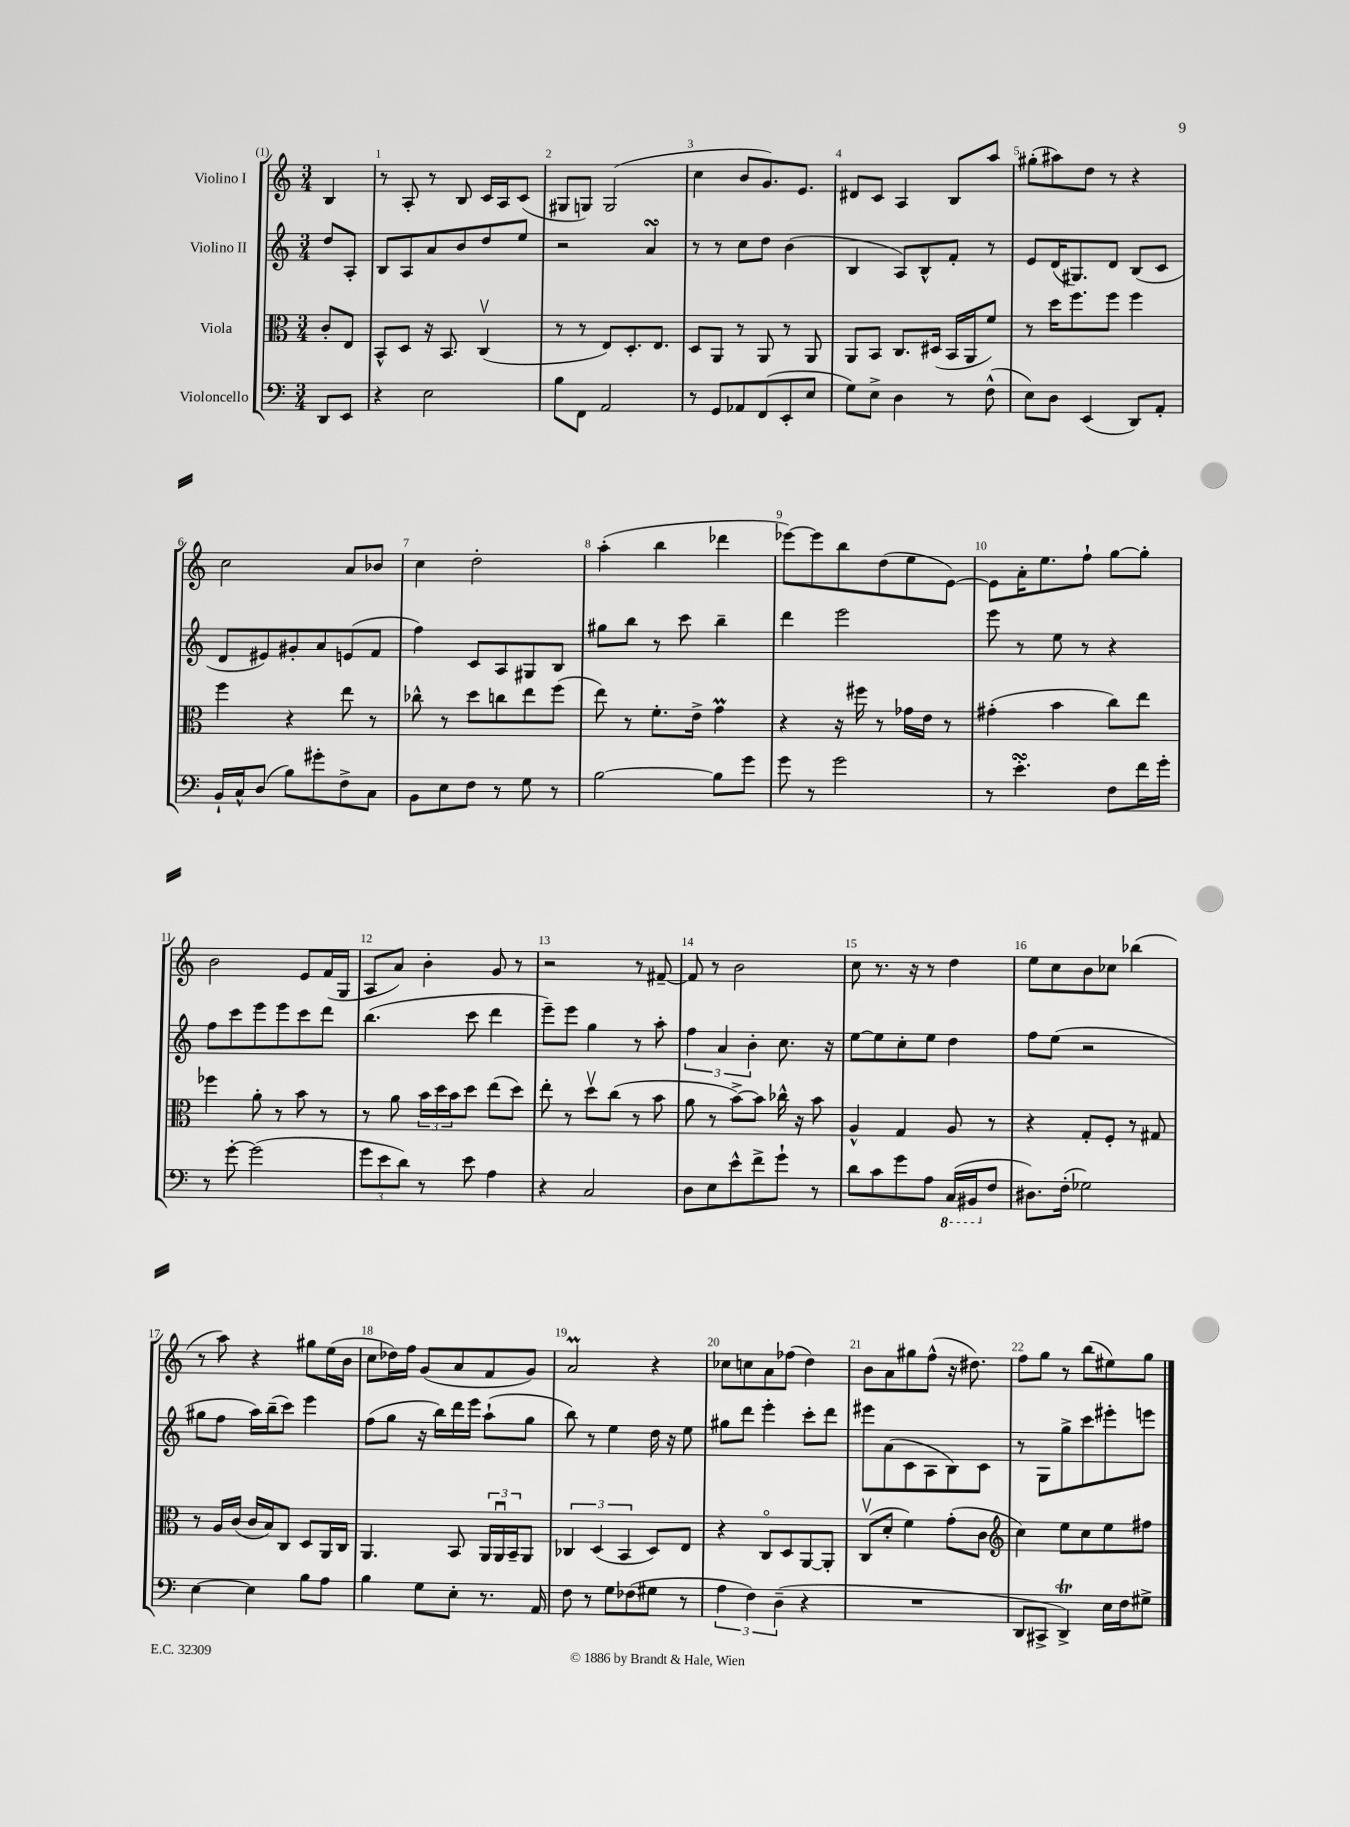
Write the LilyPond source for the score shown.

<<
\new StaffGroup <<
\new Staff = "s0" \with { instrumentName = "Violino I" } {
    \clef treble \key c \major \numericTimeSignature \time 3/4 \partial 4
    b4 |
    r8 a8-. r8 b8 c'16 a16 c'8( |
    gis8 g8) g2( |
    c''4 b'8 g'8.) e'8. |
    dis'8 c'8 a4 b8 a''8 |
    gis''8-.( ais''8) d''8 r8 r4 |
    c''2 a'8 bes'8 |
    c''4 d''2-. |
    a''4-.( b''4 des'''4 |
    ees'''8~) ees'''8 b''8 d''8( e''8 e'8~) |
    e'8 a'16-. e''8. f''8-! g''8~ g''8-. |
    b'2 e'8 f'16( g16 |
    a8 a'8) b'4-. g'8 r8 |
    r2 r8 fis'8~-- |
    fis'8 r8 b'2 |
    c''8 r8. r16 r8 d''4 |
    e''8 c''8 b'8 ces''8 bes''4( |
    r8 a''8) r4 gis''8 e''16( b'16 |
    c''8 des''16) f''16 g'8( a'8 f'8 g'8) |
    a'2\prall r4 |
    ces''8 c''8 a'8 fes''8( d''4) |
    b'8 a'8 gis''8 f''8-^( r16 dis''8.) |
    f''8 g''8 r8 b''8( eis''8) g''8 \bar "|." |
}
\new Staff = "s1" \with { instrumentName = "Violino II" } {
    \clef treble \key c \major \numericTimeSignature \time 3/4 \partial 4
    d''8 a8-. |
    b8 a8 a'8 b'8 d''8 e''8 |
    r2 a'4\turn |
    r8 r8 c''8 d''8 b'4( |
    b4 a8) b8-^ f'8-. r8 |
    e'8 d'16( gis8.) d'8 b8( c'8 |
    d'8 eis'8) gis'8-. a'8 e'8( f'8 |
    f''4) c'8 a8 gis8 b8 |
    gis''8 b''8 r8 c'''8 b''4-- |
    d'''4 e'''2 |
    e'''8 r8 e''8 r8 r4 |
    f''8 c'''8 e'''8 e'''8 c'''8 d'''8 |
    b''4.( c'''8 d'''4 |
    e'''8--) e'''8 g''4 r8 a''8-. |
    \tuplet 3/2 { f''4 a'4 b'4-. } c''8. r16 |
    e''8~ e''8 c''8-. e''8 d''4 |
    f''8 e''8( r2 |
    gis''8 f''8 a''16) b''16--( c'''8) e'''4 |
    f''8( g''8 r16 b''16) d'''16 e'''16 a''8-!( g''8 |
    b''8) r8 e''4 d''16 r16 e''8 |
    gis''8 d'''8 e'''4-. c'''8-. d'''8 |
    eis'''8 a'8( c'8 a8 b8) c'8 |
    r8 g8 g''8-> c'''8 eis'''8-. e'''8 \bar "|." |
}
\new Staff = "s2" \with { instrumentName = "Viola" } {
    \clef alto \key c \major \numericTimeSignature \time 3/4 \partial 4
    c'8-. e8 |
    b,8-^ d8 r16 b,8. c4\upbow( |
    r8 r8 e8) d8.-. e8. |
    d8 a,8 r8 a,8 r8 a,8 |
    a,8 b,8 c8. dis16( b,16 a,16 f'8) |
    r8 d''16 f''8. f''8 f''4 |
    f''4 r4 e''8 r8 |
    ces''8-^ r8 d''8 c''8 e''8 f''8( |
    e''8) r8 f'8.-. e'16-> g'4\prall |
    r4 r16 fis''16 r8 ges'16 e'16 r8 |
    gis'4-.( b'4 c''8) e''8 |
    fes''4 a'8-. r8 b'8 r8 |
    r8 a'8 \tuplet 3/2 { b'16 d''16 b'16 } d''8 e''8( d''8) |
    e''8-. r8 d''8\upbow c''8( r8 b'8 |
    a'8 r8 b'8~->) b'8 ces''16-^ r16 b'8 |
    a4-^ g4 a8 r8 |
    r4 g8-. f8-. r8 gis8 |
    r8 a16 c'16( c'16 b16) c8 d8 a,16 c16 |
    a,4. b,8 \tuplet 3/2 { a,16 a,16\downbow b,16-- } a,8 |
    \tuplet 3/2 { ces4 d4( b,4 } d8) e8 |
    r4 c8\flageolet d8 a,8~ a,8-. |
    c8\upbow( d'8-. f'4) g'8-.( c'8 |
    \clef treble c''4) e''8 c''8 e''8 fis''8 \bar "|." |
}
\new Staff = "s3" \with { instrumentName = "Violoncello" } {
    \clef bass \key c \major \numericTimeSignature \time 3/4 \partial 4
    d,8 e,8 |
    r4 e2 |
    b8 f,8 a,2 |
    r8 g,8 aes,8 f,8( e,8-. e8 |
    g8) e8-> d4 r8 f8-^( |
    e8) d8 e,4( d,8) a,8-. |
    b,16-! c16-^ d8( b8) gis'8-. f8-> c8 |
    b,8 e8 f8 r8 g8 r8 |
    b2~ b8 g'8 |
    g'8 r8 g'2 |
    r8 e'4.-.\turn f8 f'16 g'16-. |
    r8 g'8~-. g'2( |
    \tuplet 3/2 { g'8 e'8 d'8) } r8 e'8 a4 |
    r4 c2 |
    d8 e8 e'8-^ f'8-> g'8-! r8 |
    d'8 c'8 g'8 a8 \ottava #-1 c,16( bis,,16 \ottava #0 f8 |
    dis8.) f16-.( ges2) |
    e4~ e4 b8 a8 |
    b4 g8 e8-. r8. a,16 |
    f8 r8 g8 fes8( gis8 r8 |
    \tuplet 3/2 { a4 f4) d4--( } r4 |
    R2. |
    d,8 cis,8-> d,4->\trill) e16 f16 gis8-> \bar "|." |
}
>>
>>
\layout { \context { \Score \override BarNumber.break-visibility = ##(#f #t #t) barNumberVisibility = #all-bar-numbers-visible } }
